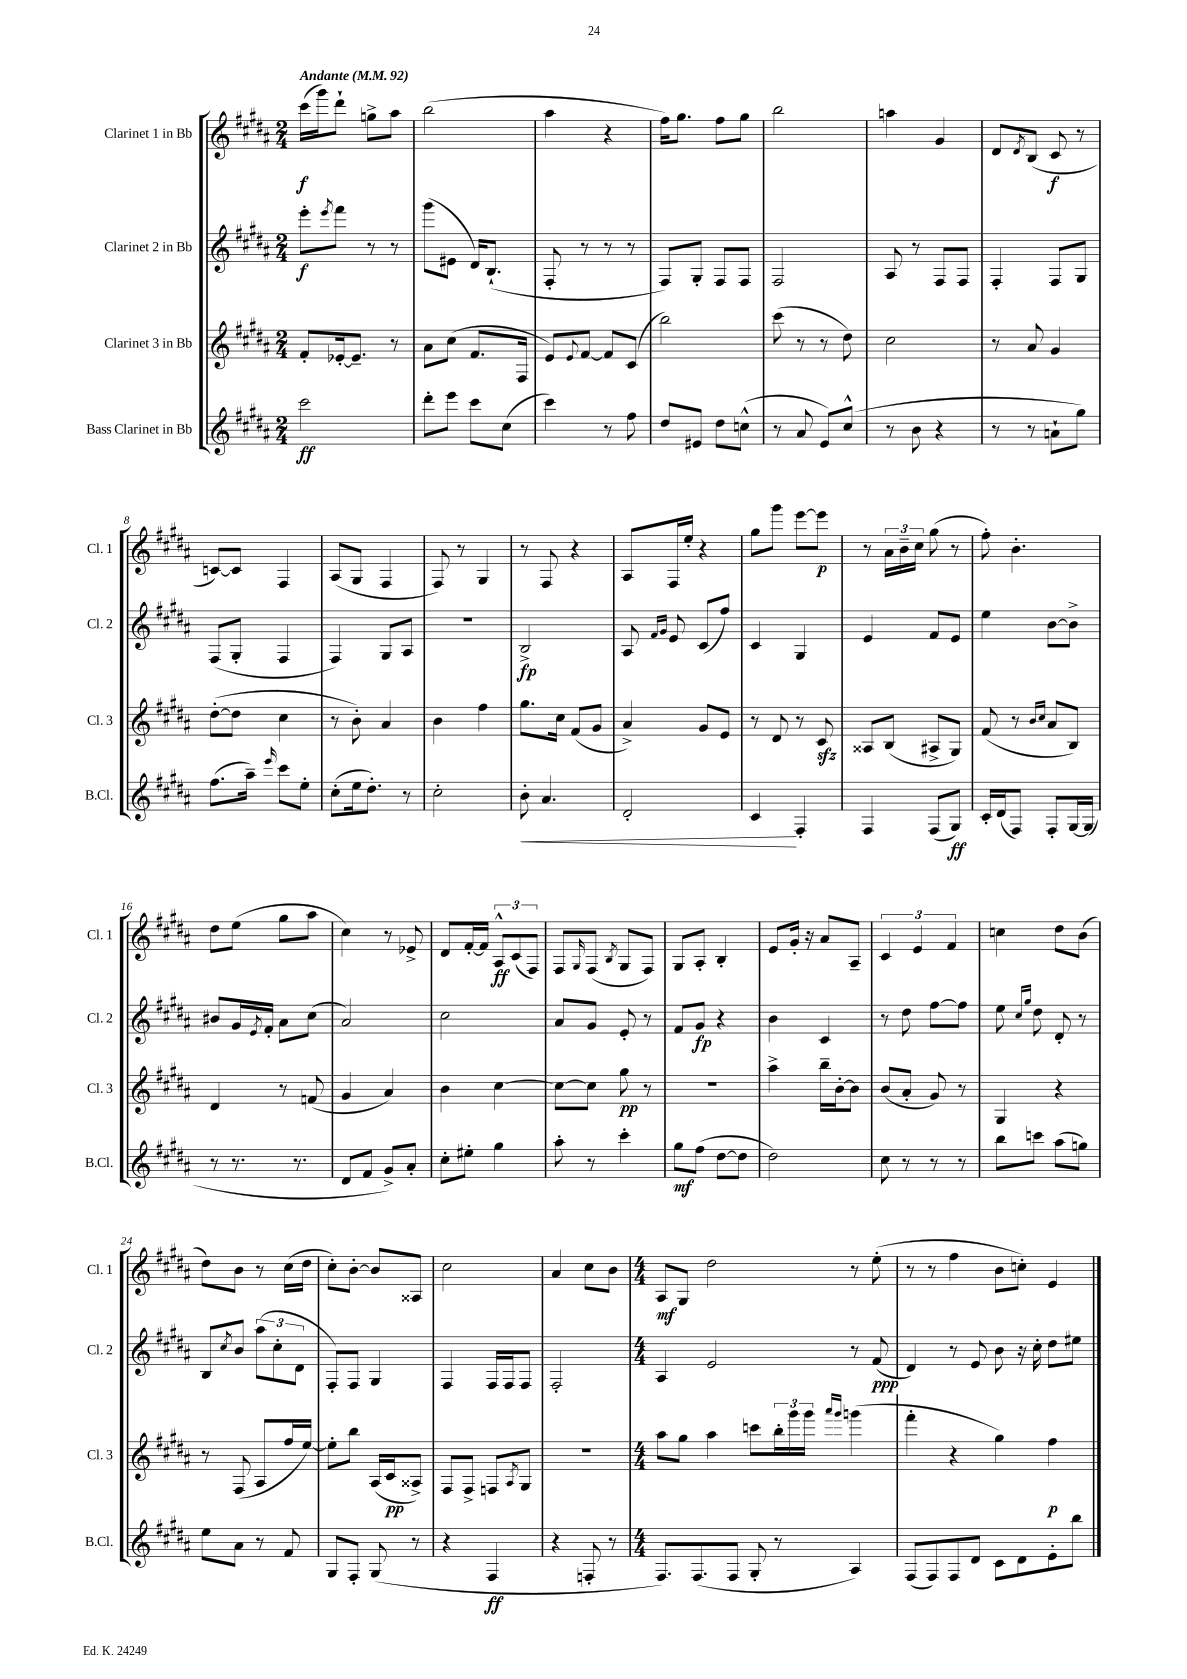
<<
\new StaffGroup <<
\new Staff = "s0" \with { instrumentName = "Clarinet 1 in Bb" shortInstrumentName = "Cl. 1" } {
    \clef treble \key b \major \numericTimeSignature \time 2/4 \tempo "Andante" 4 = 92
    cis'''16\f( gis'''16) dis'''8-! g''8-> ais''8 |
    b''2( |
    ais''4 r4 |
    fis''16) gis''8. fis''8 gis''8 |
    b''2 |
    a''4 gis'4 |
    dis'8 \acciaccatura { dis'8 } b8( cis'8\f r8 |
    c'8~) c'8 fis4 |
    ais8( gis8 fis4 |
    fis8) r8 gis4 |
    r8 fis8 r4 |
    ais8 fis16 e''16-. r4 |
    gis''8 gis'''8 e'''8~ e'''8\p |
    r8 \tuplet 3/2 { ais'16 b'16-- cis''16 } gis''8( r8 |
    fis''8-.) b'4.-. |
    dis''8 e''8( gis''8 ais''8 |
    cis''4) r8 ees'8-> |
    dis'8 fis'16~-. fis'16 \tuplet 3/2 { ais8-^\ff cis'8( fis8) } |
    fis8 \grace { gis16 } fis8( \acciaccatura { b8 } gis8 fis8) |
    gis8 ais8-. b4-. |
    e'8 gis'16-. r16 ais'8 ais8-- |
    \tuplet 3/2 { cis'4 e'4 fis'4 } |
    c''4 dis''8 b'8( |
    dis''8) b'8 r8 cis''16( dis''16 |
    cis''8-.) b'8~-. b'8 aisis8 |
    cis''2 |
    ais'4 cis''8 b'8 |
    \numericTimeSignature \time 4/4 ais8\mf gis8 dis''2 r8 e''8-.( |
    r8 r8 fis''4 b'8 c''8-.) e'4 \bar "|." |
}
\new Staff = "s1" \with { instrumentName = "Clarinet 2 in Bb" shortInstrumentName = "Cl. 2" } {
    \clef treble \key b \major \numericTimeSignature \time 2/4
    e'''8-.\f \acciaccatura { e'''8 } fis'''8 r8 r8 |
    gis'''8( eis'8 dis'16) b8.-!( |
    fis8-. r8 r8 r8 |
    fis8) gis8-. fis8 fis8 |
    fis2 |
    ais8 r8 fis8 fis8 |
    fis4-. fis8 gis8 |
    fis8( gis8-. fis4 |
    fis4) gis8 ais8 |
    R2 |
    b2->\fp |
    ais8 \grace { fis'16 gis'16 } e'8 cis'8( fis''8) |
    cis'4 gis4 |
    e'4 fis'8 e'8 |
    e''4 b'8~ b'8-> |
    bis'8 gis'16 \acciaccatura { e'8 } fis'16-. ais'8 cis''8( |
    ais'2) |
    cis''2 |
    ais'8 gis'8 e'8-. r8 |
    fis'8 gis'8\fp r4 |
    b'4 cis'4 |
    r8 dis''8 fis''8~ fis''8 |
    e''8 \grace { cis''16 gis''16 } dis''8 dis'8-. r8 |
    b8 \acciaccatura { cis''8 } b'8 \tuplet 3/2 { ais''8( cis''8-. dis'8 } |
    fis8-.) fis8 gis4 |
    fis4 fis16 fis16 fis8 |
    fis2-. |
    \numericTimeSignature \time 4/4 ais4 e'2 r8 fis'8\ppp( |
    dis'4) r8 e'8 b'8 r16 cis''16-. dis''8 eis''8 \bar "|." |
}
\new Staff = "s2" \with { instrumentName = "Clarinet 3 in Bb" shortInstrumentName = "Cl. 3" } {
    \clef treble \key b \major \numericTimeSignature \time 2/4
    fis'8-. ees'16~-. ees'8.-- r8 |
    ais'8 cis''8( fis'8. fis16 |
    e'8) \appoggiatura { e'8 } fis'8~ fis'8 cis'8( |
    b''2) |
    cis'''8( r8 r8 dis''8) |
    cis''2 |
    r8 ais'8 gis'4 |
    dis''8~-.( dis''8 cis''4 |
    r8 b'8-.) ais'4 |
    b'4 fis''4 |
    gis''8. cis''16 fis'8( gis'8 |
    ais'4->) gis'8 e'8 |
    r8 dis'8 r8 cis'8\sfz |
    aisis8 b8( ais8-> gis8) |
    fis'8( r8 \grace { b'16 cis''16 } ais'8 b8) |
    dis'4 r8 f'8( |
    gis'4 ais'4) |
    b'4 cis''4~ |
    cis''8~ cis''8 gis''8\pp r8 |
    r2 |
    ais''4-> b''16-- b'16~-. b'8 |
    b'8( ais'8-. gis'8) r8 |
    gis4 r4 |
    r8 fis8( ais8 fis''16 e''16~) |
    e''8-. b''8 ais16( cis'16\pp aisis8->) |
    fis8 fis8-> f8 \acciaccatura { ais8 } gis8 |
    R2 |
    \numericTimeSignature \time 4/4 ais''8 gis''8 ais''4 c'''8 \tuplet 3/2 { b''16-. gis'''16 gis'''16 } \grace { ais'''16 gis'''16 } g'''4( |
    fis'''4-. r4 gis''4) fis''4\p \bar "|." |
}
\new Staff = "s3" \with { instrumentName = "Bass Clarinet in Bb" shortInstrumentName = "B.Cl." } {
    \clef treble \key b \major \numericTimeSignature \time 2/4
    cis'''2\ff |
    dis'''8-. e'''8 cis'''8 cis''8( |
    cis'''4) r8 fis''8 |
    dis''8 eis'8 dis''8 c''8-^( |
    r8 ais'8 e'8) cis''8-^( |
    r8 b'8 r4 |
    r8 r8 a'8-! gis''8) |
    fis''8.( ais''16--) \grace { e'''16 } cis'''8 e''8-. |
    cis''8-.( e''16 dis''8.-.) r8 |
    cis''2-. |
    b'8-.\< ais'4. |
    dis'2-. |
    cis'4\! fis4-. |
    fis4 fis8( gis8\ff) |
    cis'16-. dis'16( fis8) fis8-. gis16~ gis16( |
    r8 r8. r8. |
    dis'8 fis'8 gis'8->) ais'8-. |
    cis''8-. eis''8-. gis''4 |
    ais''8-. r8 cis'''4-. |
    gis''8\mf fis''8( dis''8~ dis''8 |
    dis''2) |
    cis''8 r8 r8 r8 |
    b''8 c'''8 ais''8( g''8) |
    e''8 ais'8 r8 fis'8 |
    gis8 fis8-. gis8( r8 |
    r4 fis4\ff |
    r4 f8-. r8 |
    \numericTimeSignature \time 4/4 fis8.) fis8.( fis8 gis8-. r8 ais4) |
    fis8( fis8) fis8 dis'8 cis'8 dis'8 e'8-. b''8 \bar "|." |
}
>>
>>
